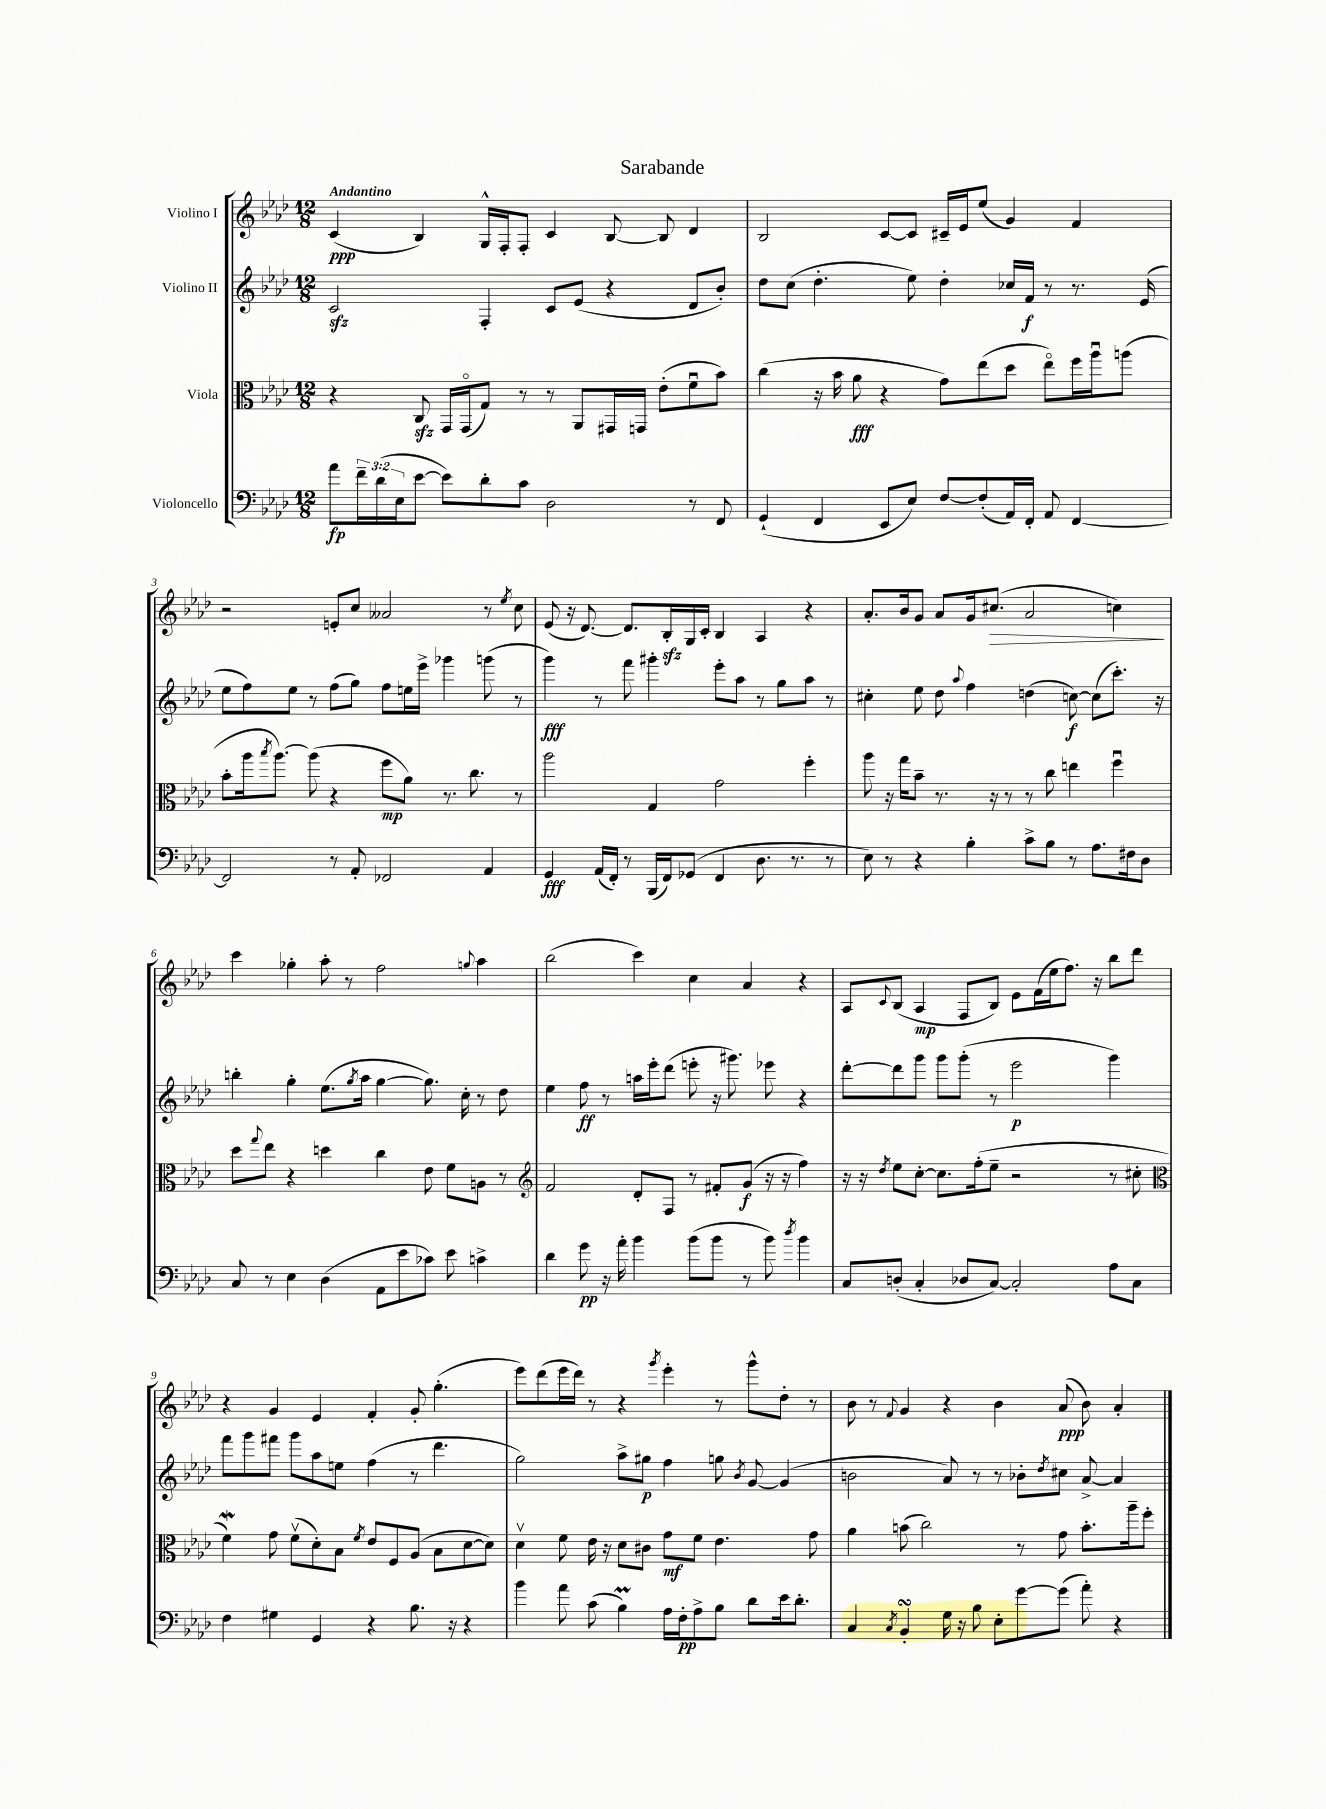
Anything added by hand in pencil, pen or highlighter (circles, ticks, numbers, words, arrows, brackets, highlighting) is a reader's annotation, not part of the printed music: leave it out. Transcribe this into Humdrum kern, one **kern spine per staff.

**kern	**kern	**kern	**kern
*staff4	*staff3	*staff2	*staff1
*clefF4	*clefC3	*clefG2	*clefG2
*k[b-e-a-d-]	*k[b-e-a-d-]	*k[b-e-a-d-]	*k[b-e-a-d-]
*M12/8	*M12/8	*M12/8	*M12/8
8a-	4r	2c	(4c
24f~	.	.	.
(24d-	.	.	.
24E-	.	.	.
[8e-	8C	.	4B-)
8e-])	16GG	.	.
.	(16GGo	.	.
8d-'	8G)	4F'	16G^^
.	.	.	16F'
8c	8r	.	8F'
2D-	8r	8c	4c
.	8AA-	(8e-	.
.	16GG#	4r	[8B-
.	16GG	.	.
.	(8e-'	.	8B-]
8r	8fu	8d-	4d-
8FF	8b-)	8b-')	.
=	=	=	=
(4GG`	(4cc	8dd-	2B-
.	.	(8cc	.
4FF	16r	4.dd-'	.
.	16b-	.	.
.	8a-	.	.
8EE-	4r	.	[8c
8E-)	.	8ee-)	8c]
[8F	8g)	4dd-'	16c#~
.	.	.	16e-
(8F']	(8ee-	.	(8ee-
16AA-)	8dd-	16cc-	4g)
16FF'	.	16f	.
8AA-	8ee-o)	8r	.
[4FF	16ff	8.r	4f
.	16aa-u	.	.
.	(8aa	.	.
.	.	(16e-	.
=	=	=	=
2FF]	8b-'	8ee-	2r
.	16aa-	8ff)	.
.	8qbb-	.	.
.	[8.aa-)	.	.
.	.	8ee-	.
.	(8aa-]	8r	.
8r	4r	(8ff	8e'
8AA-'	.	8gg)	8cc
2FF-	8ff	8ff	2a--
.	8a-)	16ee	.
.	.	16eee-^	.
.	8.r	4ggg-	.
.	8.cc	.	.
4AA-	.	(8ggg	8r
.	.	.	8qee-
.	8r	8r	8cc
=	=	=	=
4GG	2aa-	4ggg)	(8e-
.	.	.	16r
.	.	.	[8.d-)
(16AA-	.	8r	.
16FF')	.	.	.
8r	.	8fff	8.d-]
(16BBB-	4G	4ggg#'	.
16FF)	.	.	16B-'
(8GG-	.	.	16G
.	.	.	16c'
4FF	2g	8eee-'	4B-
.	.	8aa-	.
8.D-	.	8r	4A-
.	.	8gg	.
8.r	.	.	.
.	4ff'	8aa-	4r
8r	.	8r	.
=	=	=	=
8E-)	8aa-	4cc#'	8.a-'
8r	16r	.	.
.	16gg	.	16b-
4r	8b-~	8ee-	8g
.	8.r	8dd-	8a-
.	.	8qqaa-	.
4B-'	.	4ff	16g
.	16r	.	(8.cc#
.	8r	.	.
8c^	8r	(4dd	2a-
8B-	8cc	.	.
8r	4ee	[8cc)	.
8.A-	.	(8cc]	.
.	4ffu	8.ccc')	4cc)
16F#	.	.	.
8D-	.	.	.
.	.	16r	.
=	=	=	=
8C	8dd-	4bb'	4ccc
.	8qqgg	.	.
8r	8ee-	.	.
4E-	4r	4gg'	4gg-'
(4D-	4dd	(8.ee-	8aa-'
.	.	.	8r
.	.	8qgg	.
.	.	16aa-	.
8AA-	4cc	[4gg	2ff
8e-	.	.	.
8c-)	8e-	8.gg])	.
8e-	8f	.	.
.	.	16cc'	.
.	.	.	8qqgg
4c^	8A	8r	4aa-
.	8r	8dd-	.
=	=	=	=
*	*clefG2	*	*
4d-	2f	4ee-	(2bb-
8g	.	8ff	.
16r	.	8r	.
16a-'	.	.	.
4b-	8d-'	16aa	4ccc)
.	.	16eee-'	.
.	8F	(8ddd-	.
(8b-	8r	8eee'	4cc
8b-	8f#'	16r	.
.	.	8.ggg#)	.
8r	(8g	.	4a-
8b-)	16r	8eee-	.
.	16r	.	.
8qdd-	.	.	.
4b-	4ff)	4r	4r
=	=	=	=
8C	16r	[8ddd-'	8A-
.	16r	.	.
.	8qdd-	.	8qqc
(8D'	8ee-	8ddd-]	(8B-
4C'	[8cc'	8ggg	4A-
.	8.cc]	8ggg	.
8D-	.	(8ggg'	8F
.	(16ff'	.	.
[8C)	8ee-~	8r	8B-)
2C']	2r	2eee-	8e-
.	.	.	(16f
.	.	.	16ee-
.	.	.	8.ff)
.	.	.	16r
8A-	8r	4ggg)	8bb-
8C	8cc#'	.	8ddd-
=	=	=	=
*	*clefC3	*	*
4F	4f)	8fff	4r
.	.	8ggg	.
4G#	8g	8fff#	4g
.	(8fv	8ggg	.
4GG	8d-')	8aa-	4e-
.	8B-	8ee	.
.	8qf	.	.
4r	8e-	(4ff	4f'
.	8F	.	.
8.B-	(8A-	8r	8g'
.	8B-	4.ddd-	(4.gg'
16r	.	.	.
4r	[8d-	.	.
.	8d-])	.	.
=	=	=	=
4b-	4d-v	2gg)	8eee-)
.	.	.	(8ddd-
8a-	8f	.	16eee-
.	.	.	16ddd-)
(8c	16e-	.	8r
.	16r	.	.
4B-)	8d-	8aa-^	4r
.	8c#	8gg#	.
.	.	.	8qggg
16A-	8g	4ff	4eee-'
16F'	.	.	.
8A-^	8f	.	.
8B-	4.e-	8gg	8r
.	.	8qb-	.
8d-	.	[8g	8ggg^^
16e-	.	(4g]	8dd-'
8.d-'	.	.	.
.	8g	.	8r
=	=	=	=
4C	4a-	2b	8b-
.	.	.	8r
8qC	.	.	8qqf
4BB-'	(8b	.	4g
.	2cc)	.	.
16G	.	8a-)	4r
16r	.	.	.
8B-	.	8r	.
8E-'	.	8r	4b-
[8g	8r	8b-'	.
.	.	8qdd-	.
(8g]	8g	8cc#	(8a-
8a-')	8.b'	[8a-^	8b-)
4r	.	4a-]	4a-'
.	16aa-~	.	.
.	8ff'	.	.
==	==	==	==
*-	*-	*-	*-
